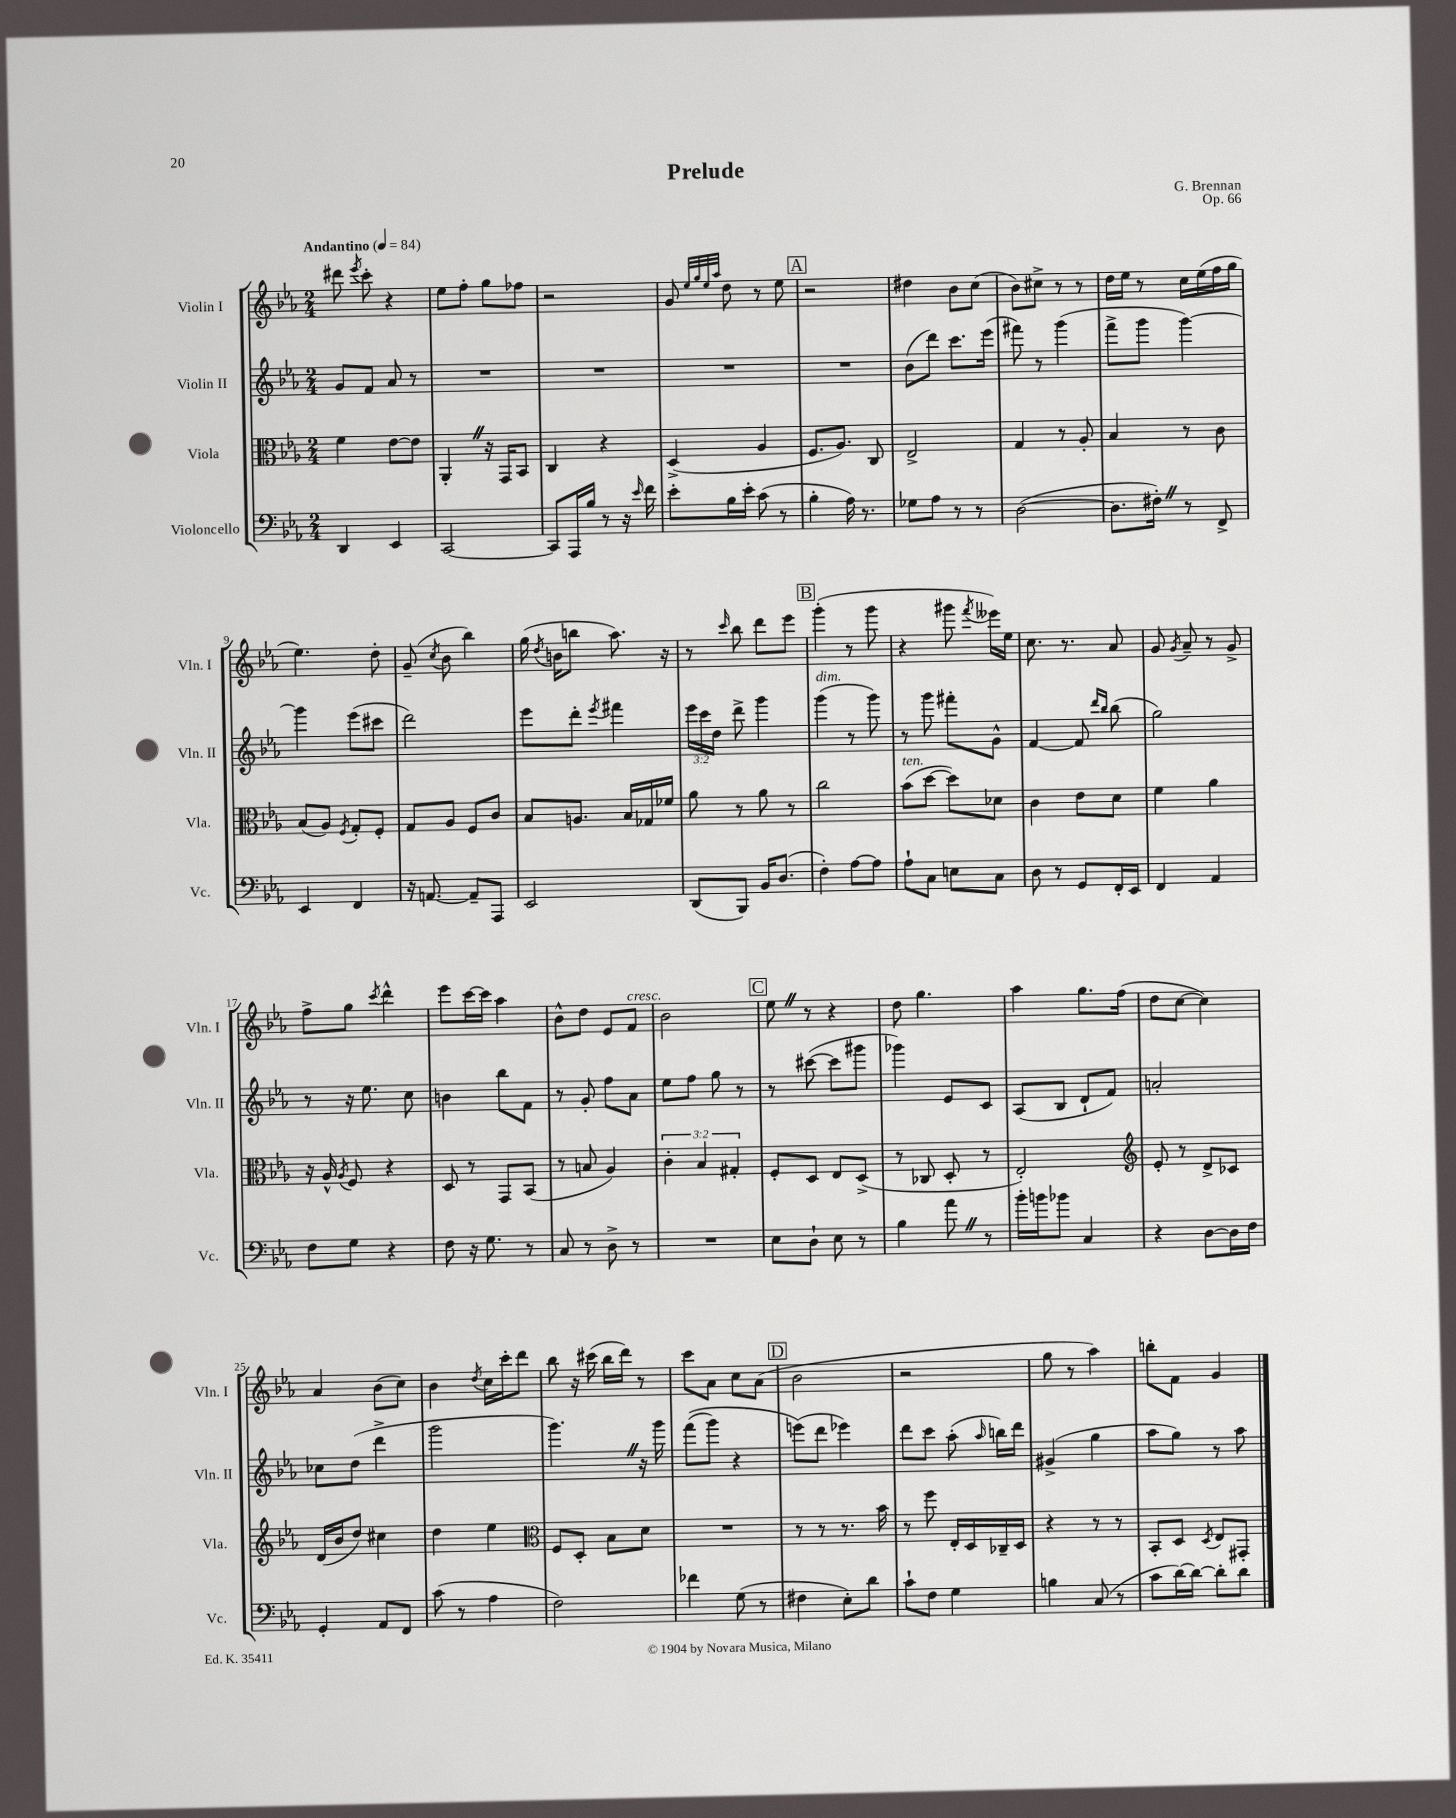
\header { title = "Prelude" composer = "G. Brennan" opus = "Op. 66" }
<<
\new StaffGroup <<
\new Staff = "s0" \with { instrumentName = "Violin I" shortInstrumentName = "Vln. I" } {
    \clef treble \key ees \major \numericTimeSignature \time 2/4 \tempo "Andantino" 4 = 84
    \autoBeamOff dis'''8 \acciaccatura { ees'''8 } c'''8-. r4 |
    ees''8[ f''8]-. g''8[ fes''8] |
    r2 |
    g'8 \grace { ees''32[ g''32 ees''32 aes''32] } d''8 r8 ees''8 |
    \mark \markup { \box "A" } r2 |
    dis''4 bes'8[ c''8]( |
    bes'8[) cis''8]-> r8 r8 |
    d''16[ ees''16] r8 c''16[ ees''16( f''16 g''16] |
    ees''4.) d''8-. |
    g'8--( \acciaccatura { c''8 } bes'8 bes''4) |
    g''16( \acciaccatura { d''8 } b'16[ b''8] aes''8.) r16 |
    r8 \grace { c'''16 } bes''8 d'''8[ ees'''8] |
    \mark \markup { \box "B" } g'''4-.( r8 g'''8 |
    r4 gis'''8 \acciaccatura { f'''8 } eeses'''16[) ees''16] |
    c''8. r8. aes'8 |
    g'8 \acciaccatura { g'8 } aes'8-- r8 g'8-> |
    f''8[-> g''8] \acciaccatura { c'''8 } d'''4-^ |
    ees'''8[ c'''16~ c'''16] aes''4 |
    bes'8[-^ d''8] ees'8[ f'8]^\markup { \italic "cresc." } |
    bes'2 |
    \mark \markup { \box "C" } ees''8 \once \override BreathingSign.text = \markup { \musicglyph "scripts.caesura.straight" } \breathe r8 r4 |
    d''8 g''4. |
    aes''4 g''8.[ f''16]( |
    d''8[ c''8]~ c''4) |
    aes'4 bes'8[( c''8]) |
    bes'4 \acciaccatura { d''8 } c''16[ c'''16-. d'''8] |
    bes''8 r16 cis'''16( bes''16[ d'''16]) r8 |
    c'''8[ aes'8] c''8[ aes'8]( |
    \mark \markup { \box "D" } bes'2 |
    r2 |
    g''8 r8 aes''4) |
    b''8[-. f'8] g'4 \bar "|." |
}
\new Staff = "s1" \with { instrumentName = "Violin II" shortInstrumentName = "Vln. II" } {
    \clef treble \key ees \major \numericTimeSignature \time 2/4 \override Staff.TupletNumber.text = #tuplet-number::calc-fraction-text
    \autoBeamOff g'8[ f'8] aes'8 r8 |
    R2 |
    R2 |
    R2 |
    \mark \markup { \box "A" } R2 |
    bes'8[( d'''8]) c'''8.[ ees'''16]( |
    fis'''8) r8 g'''4( |
    f'''8[-> g'''8] g'''4~) |
    g'''4 ees'''8[( cis'''8] |
    d'''2) |
    ees'''8[ d'''8]-. \acciaccatura { ees'''8 } fis'''4 |
    \tuplet 3/2 { ees'''16[ c'''16 d''16] } d'''8-> g'''4 |
    \mark \markup { \box "B" } g'''4^\markup { \italic "dim." }( r8 g'''8) |
    r8 g'''8 fis'''8[-. g'8]-^ |
    f'4~ f'8 \grace { d'''16[ bes''16] } bes''8( |
    g''2) |
    r8 r16 ees''8. c''8 |
    b'4 bes''8[ f'8] |
    r8 g'8-. f''8[ aes'8] |
    ees''8[ f''8] g''8 r8 |
    \mark \markup { \box "C" } r8 cis'''8~( cis'''8[ gis'''8] |
    ges'''4) ees'8[ c'8] |
    aes8[( bes8] d'8[-! f'8]) |
    a'2-. |
    ces''8[ d''8]( d'''4-> |
    g'''2 |
    g'''4.) \once \override BreathingSign.text = \markup { \musicglyph "scripts.caesura.straight" } \breathe r16 g'''16 |
    f'''8[(\( g'''8]) r4 |
    \mark \markup { \box "D" } e'''8[(\) d'''8] ees'''4) |
    d'''8[ c'''8] aes''8-.( \grace { aes''16 } b''16[) d'''16] |
    gis'4->( g''4 |
    aes''8[ g''8]) r8 aes''8 \bar "|." |
}
\new Staff = "s2" \with { instrumentName = "Viola" shortInstrumentName = "Vla." } {
    \clef alto \key ees \major \numericTimeSignature \time 2/4 \override Staff.TupletNumber.text = #tuplet-number::calc-fraction-text
    \autoBeamOff f'4 ees'8[~ ees'8] |
    aes,4-. \once \override BreathingSign.text = \markup { \musicglyph "scripts.caesura.straight" } \breathe r16 g,16[ bes,8] |
    c4 r4 |
    d4->( aes4 |
    \mark \markup { \box "A" } f8.[ aes8.]) c8 |
    ees2-> |
    g4 r8 aes8-. |
    bes4 r8 c'8 |
    bes8[( aes8]) \acciaccatura { f8 } g8[-. f8]-. |
    g8[ aes8] f8[ c'8] |
    bes8[ a8.] bes16[ ges16 fes'16] |
    aes'8 r8 aes'8 r8 |
    \mark \markup { \box "B" } c''2 |
    bes'8[^\markup { \italic "ten." }( d''8]~ d''8[) des'8] |
    c'4 ees'8[ d'8] |
    f'4 aes'4 |
    r16 aes16-^ \acciaccatura { aes8 } f8 r4 |
    d8 r8 g,8[ bes,8]( |
    r8 b8 aes4) |
    \tuplet 3/2 { c'4-. bes4 gis4-. } |
    \mark \markup { \box "C" } f8[-. d8] ees8[ d8]->( |
    r8 ces8 d8-. r8 |
    ees2-.) |
    \clef treble ees'8-. r8 d'8[-> ces'8] |
    d'16[( bes'16 d''8]) cis''4 |
    d''4 ees''4 |
    \clef alto f8[ d8]-. bes8[ d'8] |
    R2 |
    \mark \markup { \box "D" } r8 r8 r8. bes'16 |
    r8 f''8 ees16[-. d16 ces16-- d16] |
    r4 r8 r8 |
    bes,8[-. d8] \acciaccatura { d8 } ees8[ gis,8]-. \bar "|." |
}
\new Staff = "s3" \with { instrumentName = "Violoncello" shortInstrumentName = "Vc." } {
    \clef bass \key ees \major \numericTimeSignature \time 2/4
    \autoBeamOff d,4 ees,4 |
    c,2~ |
    c,8[ aes,,16 bes16] r8 r16 \grace { ees'16 } f'16 |
    ees'8[-. bes16 ees'16]-. c'8( r8 |
    \mark \markup { \box "A" } bes4-. aes16) r8. |
    ges8[ aes8] r8 r8 |
    d2~( |
    d8.[ fis16]-.) \once \override BreathingSign.text = \markup { \musicglyph "scripts.caesura.straight" } \breathe r8 f,8-> |
    ees,4 f,4 |
    r16 a,8.~ a,8[-- aes,,8] |
    ees,2 |
    d,8[( bes,,8]) bes,16[ d8.]( |
    \mark \markup { \box "B" } f4-.) aes8[~ aes8] |
    aes8[-! c8] e8[ c8] |
    d8 r8 g,8[ f,16-. ees,16] |
    f,4 aes,4 |
    f8[ g8] r4 |
    f8 r16 g8. r8 |
    c8 r8 d8-> r8 |
    R2 |
    \mark \markup { \box "C" } ees8[ d8]-! ees8 r8 |
    bes4 aes'8 \once \override BreathingSign.text = \markup { \musicglyph "scripts.caesura.straight" } \breathe r8 |
    bes'16[-. b'16 bes'8] c4 |
    r4 d8[~ d16 f16] |
    g,4-. aes,8[ f,8] |
    c'8( r8 aes4 |
    f2) |
    fes'4 g8( r8 |
    \mark \markup { \box "D" } fis4 ees8[-.) d'8] |
    c'8[-! f8] g4 |
    b4 c8( r8 |
    c'8[ d'16~) d'16]~ d'8[-. d'8] \bar "|." |
}
>>
>>
